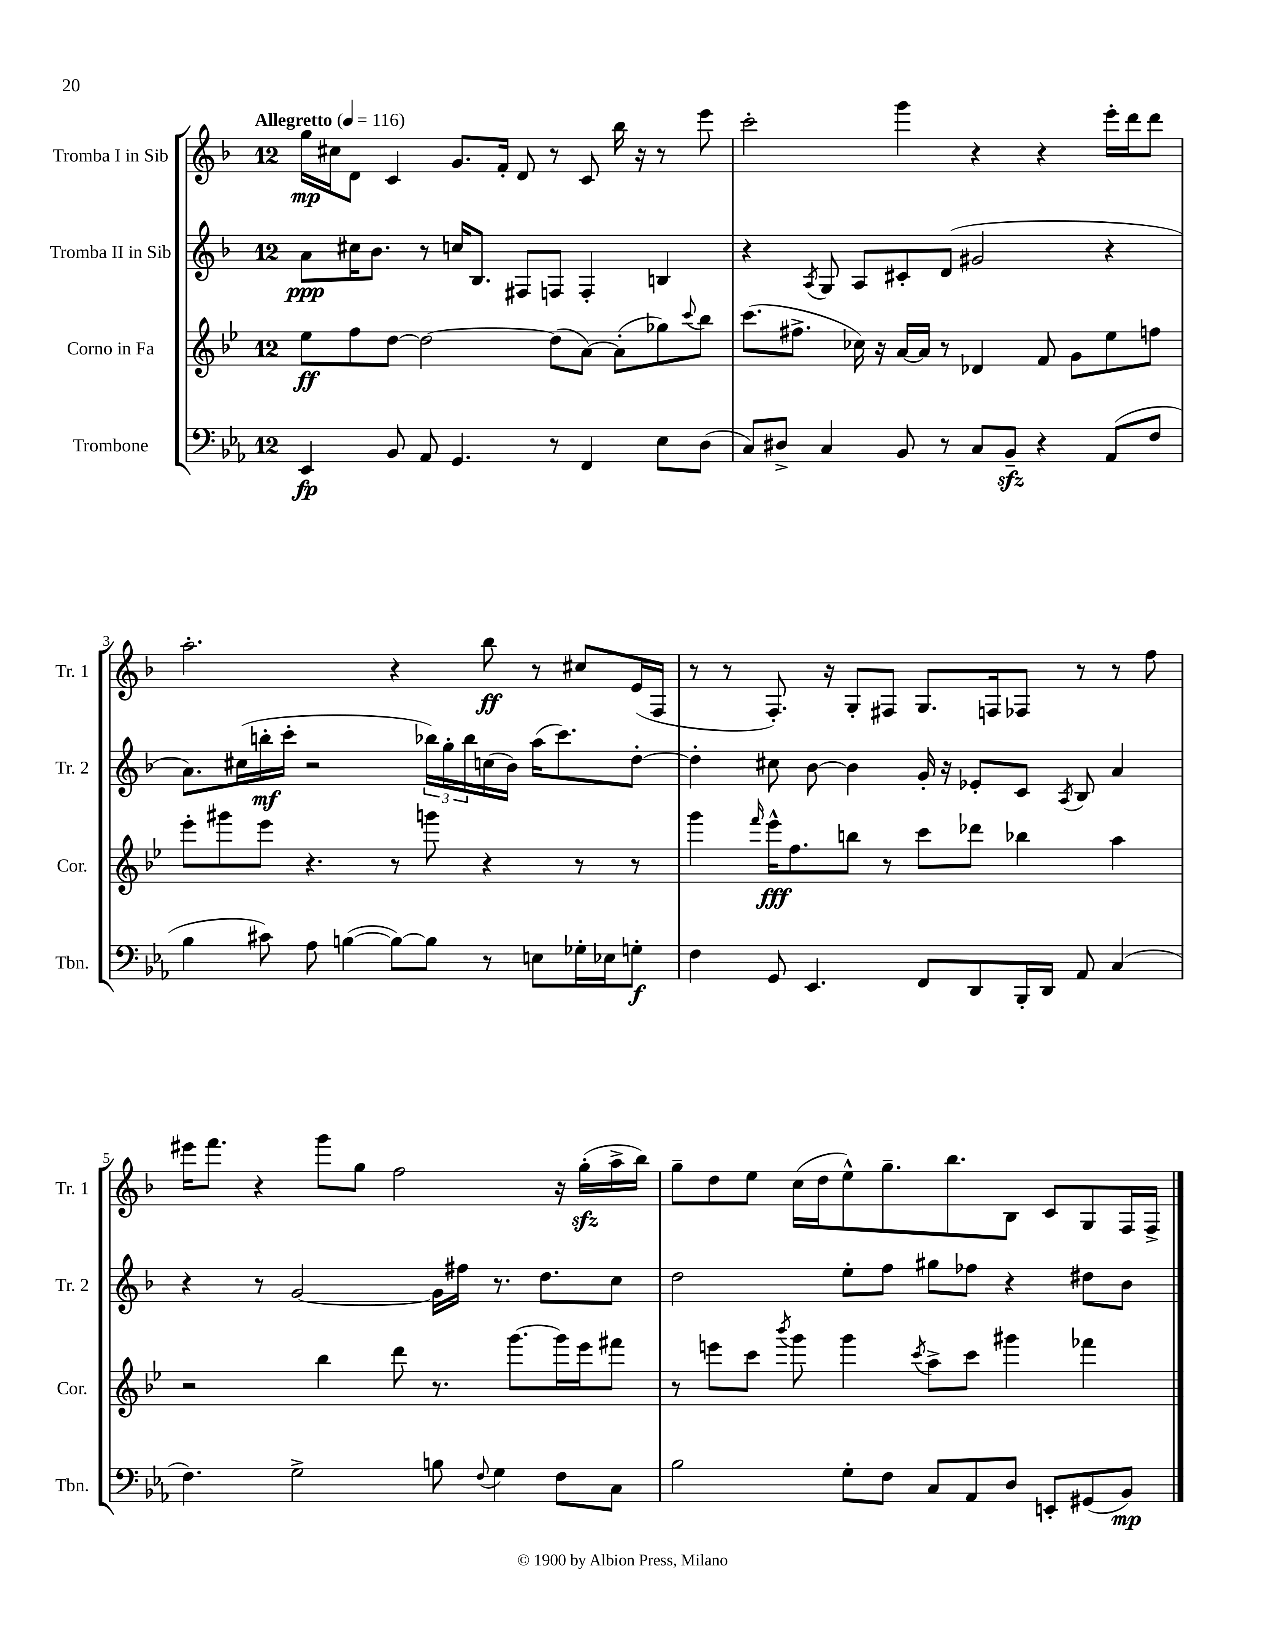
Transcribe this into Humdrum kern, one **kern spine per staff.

**kern	**kern	**kern	**kern
*staff4	*staff3	*staff2	*staff1
*clefF4	*clefG2	*clefG2	*clefG2
*k[b-e-a-]	*k[b-e-]	*k[b-]	*k[b-]
*M12/8	*M12/8	*M12/8	*M12/8
*MM116	*MM116	*MM116	*MM116
4EE-/	8ee-\L	8a\L	16gg\LL
.	.	.	16cc#\J
.	8ff\	16cc#\K	8d\J
.	.	8.b-\J	.
8BB-/	[8dd\J	.	4c/
8AA-/	2dd\_	8r	.
4.GG/	.	16cc/LK	8.g/L
.	.	8.B-/J	.
.	.	.	16f'/Jk
.	.	8F#/L	8d/
8r	(8dd\]L	8F/J	8r
4FF/	[8a\J)	4F'/	8c/
.	(8a'\]L	.	16bb-\
.	.	.	16r
8E-\L	8gg-\)	4B/	8r
.	8qqccc/	.	.
(8D\J	8bb-\J	.	8eee\
=	=	=	=
8C/L)	(8.ccc\L	4r	2ccc'\
8D#^/J	.	.	.
.	8.ff#^\J	.	.
.	.	8qA/	.
4C/	.	8G/	.
.	16cc-\)	8A/L	.
.	16r	.	.
8BB-/	[16a/LL	8c#'/	4ggg\
.	16a/]JJ	.	.
8r	8r	(8d/J	.
8C/L	4d-/	2g#/	4r
8BB-~/J	.	.	.
4r	8f/	.	4r
.	8g\L	.	.
(8AA-/L	8ee-\	4r	16eee'\LL
.	.	.	16ddd\J
8F/J	8ff\J	.	8ddd\J
=	=	=	=
4B-\	8eee-'\L	8.a\L)	2.aa'\
.	8ggg#\	.	.
.	.	(16cc#\L	.
8c#\)	8eee-\J	16bb'\	.
.	.	16ccc'\JJ	.
8A-\	4.r	2r	.
([4B\	.	.	.
8B\_L)	8r	.	4r
8B\]J	8ggg\	24bb-\LL)	.
.	.	24gg'\	.
.	.	24bb-\	.
8r	4r	(16cc\	8bb-\
.	.	16b-\JJ)	.
8E\L	.	(16aa\LK	8r
.	.	8.ccc\)	.
16G-'\L	8r	.	8cc#/L
16E-\J	.	.	.
8G'\J	8r	[8dd'\J	(16e/L
.	.	.	16F/JJ
=	=	=	=
4F\	4ggg\	4dd'\]	8r
.	.	.	8r
.	16qqfff/	.	.
8GG/	16eee-^^\LK	8cc#\	8.F'/)
.	8.ff\	.	.
4.EE-/	.	[8b-\	.
.	.	.	16r
.	8bb\J	4b-\]	8G'/L
.	8r	.	8F#/J
8FF/L	8ccc\L	16g'/	8.G/L
.	.	16r	.
8DD/	8ddd-\J	8e-'/L	.
.	.	.	16F/k
16BBB-'/L	4bb-\	8c/J	8F-/J
16DD/JJ	.	.	.
.	.	8qA/	.
8AA-/	.	8B-/	8r
(4C/	4aa\	4a/	8r
.	.	.	8ff\
=	=	=	=
4.F\)	2r	4r	16eee#\LK
.	.	.	8.fff\J
.	.	8r	4r
2G^\	.	[2g/	.
.	4bb-\	.	8ggg\L
.	.	.	8gg\J
.	8ddd\	.	2ff\
8B\	8.r	16g\]LL	.
.	.	16ff#\JJ	.
8qqF/	.	.	.
4G\	.	8.r	.
.	[8.ggg\L	.	.
.	.	8.dd\L	.
8F\L	16ggg\]L	.	16r
.	16eee-\J	.	(16gg'\LL
8C\J	8fff#\J	8cc\J	16aa^\
.	.	.	16bb-\JJ)
=	=	=	=
2B-\	8r	2dd\	8gg~\L
.	8eee\L	.	8dd\
.	8ccc\J	.	8ee\J
.	8qbbb-/	.	.
.	8ggg\	.	(16cc\LL
.	.	.	16dd\J
8G'\L	4ggg\	8ee'\L	8ee^^\)
8F\J	.	8ff\J	8.gg~\
.	8qccc/	.	.
8C/L	8aa^\L	8gg#\L	.
.	.	.	8.bb-\
8AA-/	8ccc\J	8ff-\J	.
8D/J	4ggg#\	4r	8B-\J
8EE'/L	.	.	8c/L
(8GG#/	4fff-\	8dd#\L	8G/
8BB-/J)	.	8b-\J	16F/L
.	.	.	16F^/JJ
==	==	==	==
*-	*-	*-	*-
